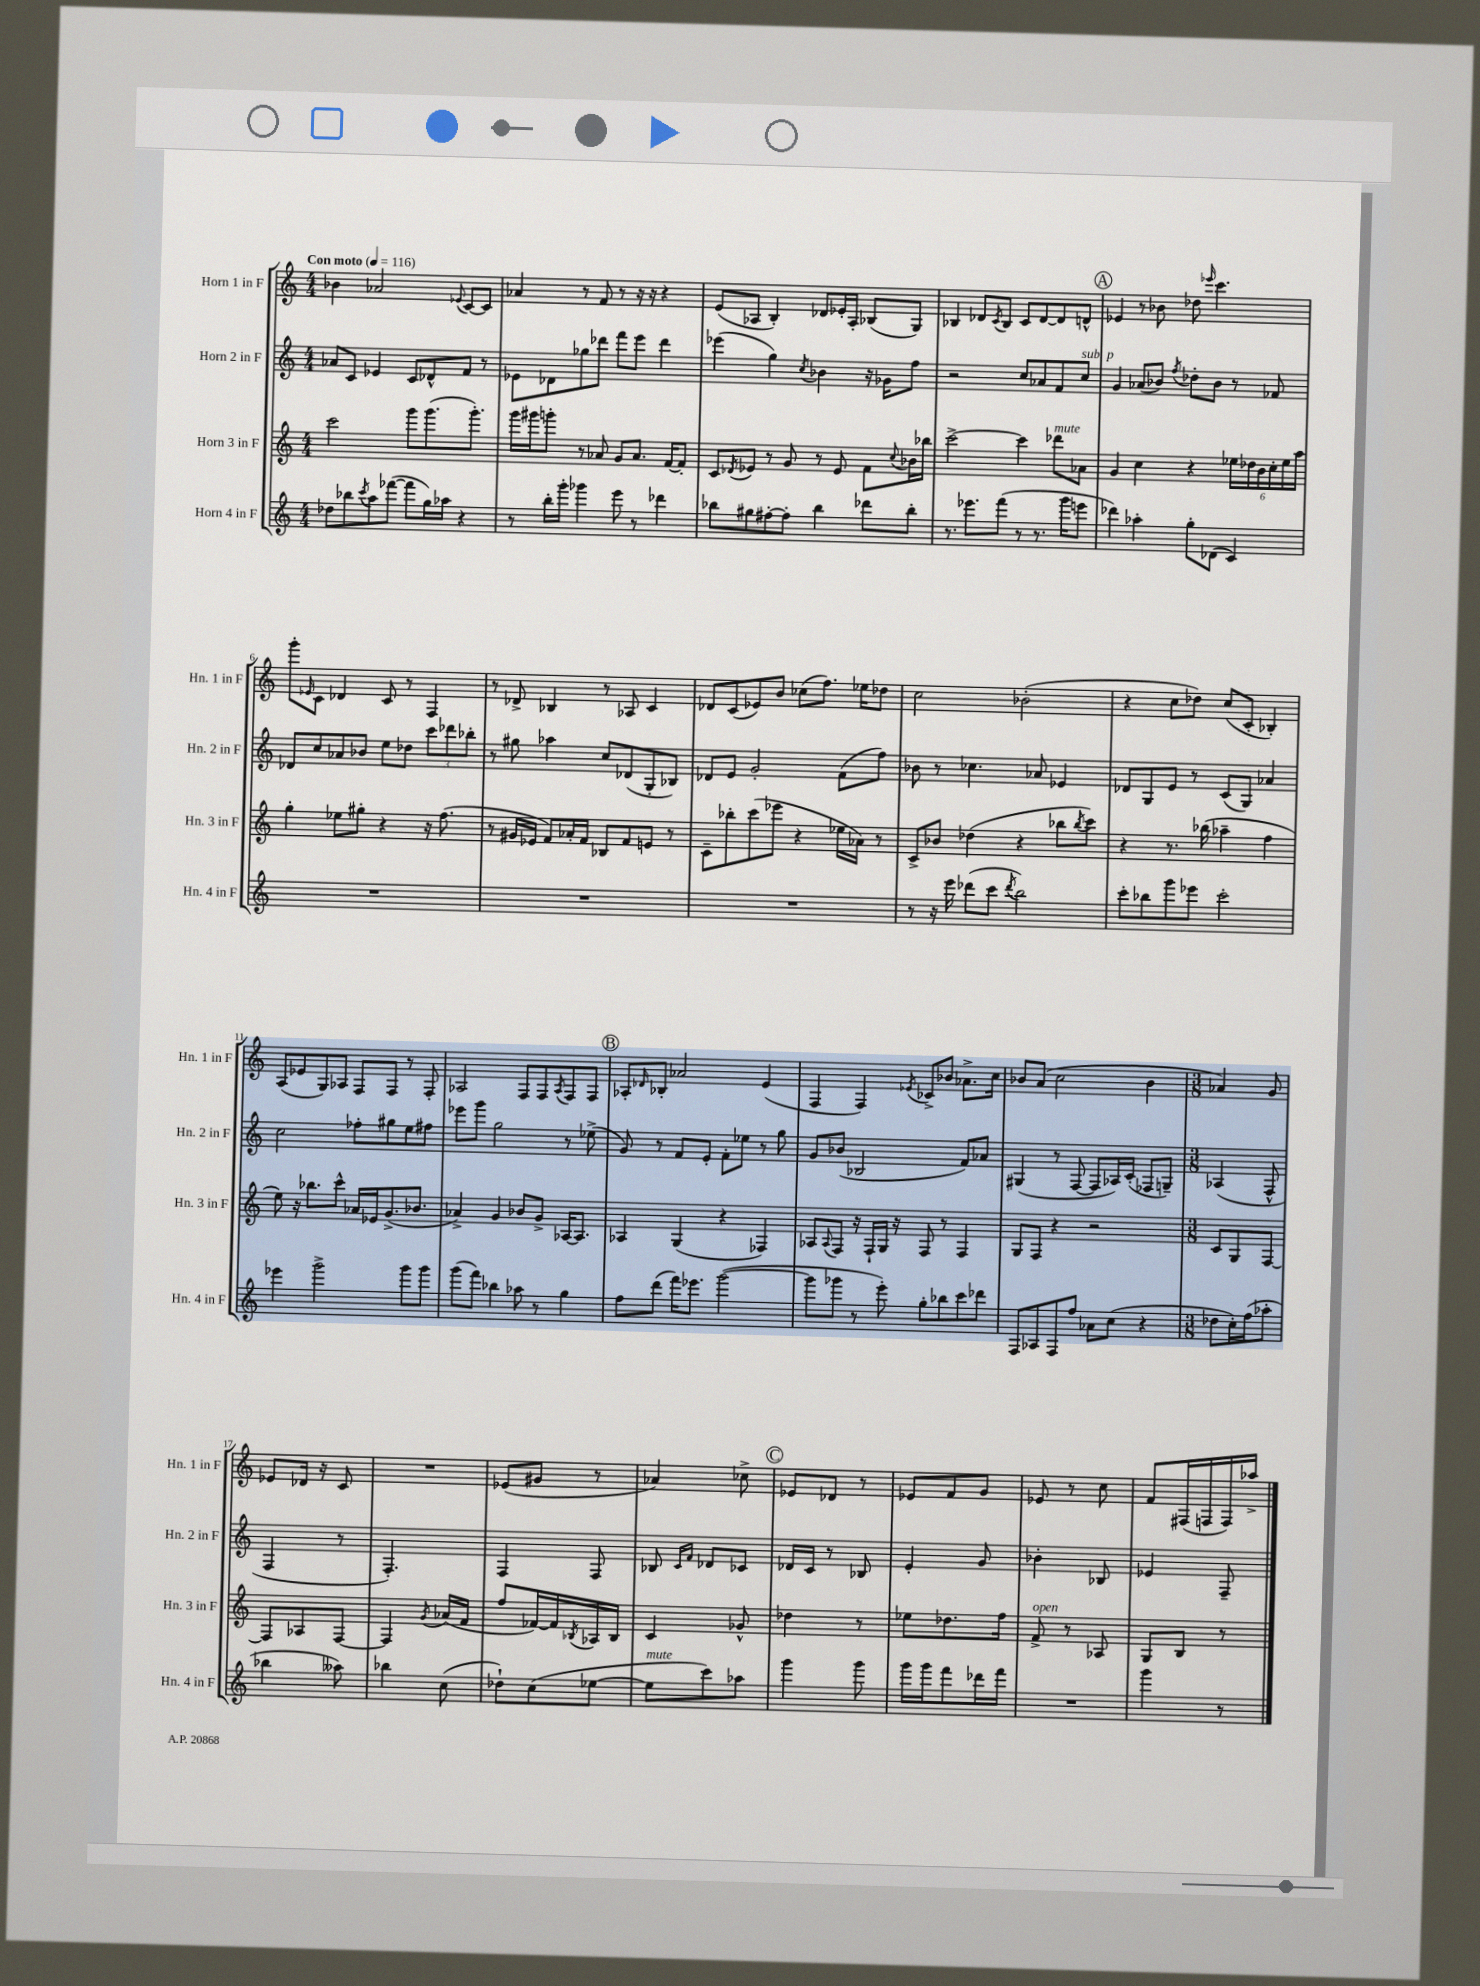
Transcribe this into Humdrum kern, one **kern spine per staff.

**kern	**kern	**kern	**kern
*part4	*part3	*part2	*part1
*staff4	*staff3	*staff2	*staff1
*I"Horn 4 in F	*I"Horn 3 in F	*I"Horn 2 in F	*I"Horn 1 in F
*I'Hn. 4 in F	*I'Hn. 3 in F	*I'Hn. 2 in F	*I'Hn. 1 in F
*clefG2	*clefG2	*clefG2	*clefG2
*k[]	*k[]	*k[]	*k[]
*M4/4	*M4/4	*M4/4	*M4/4
*MM116	*MM116	*MM116	*MM116
=1	=1	=1	=1
!	!	!	!LO:TX:a:B:t=Con moto
8dd-X\L	2ccc\	8a-X/L	4b-X\
8bb-X\	.	8c/J	.
8qccc/	.	.	.
8aa\	.	4e-X/	2a-X/
([8fff-X\J	.	.	.
8fff-\L]	8ggg\L	8c/L	.
16gg\L)	(8.ggg\	8d-X^^/	.
16aa-X\JJ	.	.	.
.	.	.	8qqe-X/
4r	.	8f/J	[8c/L
.	8.ggg'\J)	.	.
.	.	8r	8c/J]
=2	=2	=2	=2
8r	16ggg\LL	8e-X\L	4a-X/
.	16ggg#X\J	.	.
16bb'\LL	8gggn'\J	8d-X\	.
16ggg'\JJ	.	.	.
4ggg-X\	8r	8gg-X\	8r
.	8a-X/	8ddd-X\J	8f/
8eee\	8g/L	8fff\L	8r
8r	8.a-/J	8eee\J	16r
.	.	.	16r
4ddd-X\	.	4ddd-\	4r
.	[16f/KL	.	.
.	8f'/J]	.	.
=3	=3	=3	=3
8bb-X\L	8c/L	(4eee-X\	(8e/L
.	8qd-X/	.	.
8gg#X\	8e-X/J	.	8A-X/J
[8ff#X'\	8r	4gg\)	4B'/)
8ff#'\J]	8g/	.	.
.	.	8qcc/	.
4bb-\	8r	4b-X\	8d-X/L
.	8e-/	.	16e-X'/L
.	.	.	16A-'/JJ
8ddd-X\L	8f\L	16r	(8B-X/L
.	.	16g-X\KL	.
.	8qqcc/	.	.
8bb-'\J	16b-X\L	8ff\J	8G/J)
.	16bb-X\JJ	.	.
=4	=4	=4	=4
8.r	[2ccc^\	2r	4B-X/
8.eee-X\L	.	.	.
.	.	.	8d-X/L
.	.	.	8qc/
(8fff\J	.	.	8B-/J
8r	4ccc\]	8cc/L	8c/L
8.r	.	8a-X/	[8d-/
!	!LO:TX:a:i:t=mute	!	!
.	8ddd-X\L	8f/	8d-/]
16ggg\KL	.	.	.
!	!	!LO:TX:a:i:t=sub. p	!
8eeen\J	8a-X\J	8cc/J	8dn^^/J
!!LO:REH:place=s1:t=A
=5	=5	=5	=5
4ddd-X\)	4g/	4g/	4e-X/
4aa-X'\	4cc\	(8a-X/L	8r
.	.	8b-X/J)	8b-X\
.	.	8qff/	.
8gg'\L	4r	8dd-X'\L	8dd-X\
.	.	.	16qqeee-X/
(8d-X\J	.	8b-\J	4.ccc\
4c/)	24ee-X\LL	8r	.
.	24dd-X\	.	.
.	24b\	.	.
.	24cc'\	8f-X/	.
.	24ee-\	.	.
.	24aa\JJ	.	.
!!LO:LB:g=z
=6	=6	=6	=6
1r	4gg'\	8d-X/L	8ggg'\L
.	.	.	16qqe-X/
.	.	8cc/	8c\J
.	8ee-X\L	8a-X/	4d-X/
.	8gg#X'\J	8b-X/J	.
.	4r	8ee\L	8c/
.	.	8dd-X\J	8r
.	16r	12ccc\L	4F/
.	(8.ff\	.	.
.	.	12ddd-X\	.
.	.	12bb-X'\J	.
=7	=7	=7	=7
1r	8r	8r	8r
.	16g#X/LL	8gg#X\	8d-X^/
.	16e-X/JJ	.	.
.	8f/L)	4aa-X\	4B-X/
.	16a-X'/L	.	.
.	16f/JJ	.	.
.	8B-X/L	8cc/L	8r
.	8f/	(8d-X/	8A-X/
.	8en/J	8G'/	4c/
.	8r	8B-X/J)	.
=8	=8	=8	=8
1r	8c~\L	8d-X/L	8d-X/L
.	8bb-X'\	8e/J	(8c/
.	(8ccc\	2g'/	8e-X/)
.	8eee-X\J	.	8b/J
.	4r	.	(8cc-X\L
.	.	.	8.ff\J)
.	16ee-X\LL	(8f\L	.
.	16a-X\JJ)	.	16ee-X\KL
.	8r	8ff\J)	8dd-X\J
=9	=9	=9	=9
8r	8c^/L	8b-X\	2cc\
16r	8b-X/J	8r	.
16eee\	.	.	.
(8ddd-X\L	(4dd-X\	4.cc-X\	.
8ccc\J	.	.	.
8qddd-/	.	.	.
2bb\)	4r	.	(2b-X'\
.	.	8a-X/	.
.	8bb-X\L	4e-X/	.
.	8qbb-/	.	.
.	8ccc\J)	.	.
=10	=10	=10	=10
8ccc'\L	4r	8d-X/L	4r
8bb-X\	.	8G/	.
8ggg\	8.r	8e/J	8cc\L
8eee-X\J	.	8r	8dd-X\J)
.	(16bb-X\	.	.
2ccc'\	4aa-X~\	(8c/L	(8cc/L
.	.	8G/J)	8c'/J
.	4ff\	4a-X/	4B-X'/)
!!LO:LB:g=z
=11	=11	=11	=11
4eee-X\	8ee\)	2cc\	(8A/L
.	16r	.	8e-X/
.	8.bb-X\L	.	.
2ggg^\	.	.	8G/)
.	8ccc^^\J	.	8A-X/J
.	16a-X/LL	8ff-X'\L	8F/L
.	16e-X/J	.	.
.	(8.g^/	8gg#X\	8F/J
8ggg\L	.	8ee\	8r
.	8.b-X/J	.	.
8ggg\J	.	8ff#X\J	8F'/
=12	=12	=12	=12
(8ggg\L	4a-X^/)	8eee-X\L	2A-X/
8fff\J)	.	8ggg\J	.
4bb-X\	4g/	2gg\	.
8aa-X\	8b-X/L	.	8F/L
8r	8g^/J	.	8F/
.	.	.	8qA-/
4gg\	[16A-X/KL	8r	8F/
.	8.A-/J]	.	.
.	.	(8ee-X^\	8F/J
!!LO:REH:place=s1:t=B
=13	=13	=13	=13
8ff\L	4A-X/	8g/)	8A-X'/L
.	.	.	16qqd-X/
(8ddd\J	.	8r	8B-X'/J
16fff\KL)	(4G/	8f/L	2a-X/
8.eee-X\J	.	.	.
.	.	8e'/J	.
([2ggg\	4r	8f'\L	.
.	.	8ee-X\J	.
.	4F-X/)	8r	(4e/
.	.	8gg\	.
=14	=14	=14	=14
8ggg\L]	8A-X/L	8g/L	4F/
.	8qqA-/	.	.
8ggg-X\J	8F/J	(8b-X/J	.
8r	16r	2B-X/	4F/)
.	16F`/LL	.	.
8eee'\)	16G/JJ	.	.
.	16r	.	.
.	.	.	8qe-X/
8gg'\L	8F/	.	8c-X^/L
8bb-X\	8r	.	8b-X/J
8ccc\	4F/	8f/L)	8.a-X^\L
8ddd-X\J	.	8a-X/J	.
.	.	.	16cc\Jk
=15	=15	=15	=15
8F/L	8G/L	(4G#X/	8b-X/L
8A-X/	8F/J	.	(8a/J
8F/	4r	8r	2cc\
8ff/J	.	[8F/	.
8a-X\L	2r	8F/L]	.
(8cc\J	.	16A-X/L)	.
.	.	(16c'/JJ	.
4r	.	8F-X/L	4b-\
.	.	8Gn~/J)	.
=16	=16	=16	=16
*M3/8	*M3/8	*M3/8	*M3/8
8dd-X\L	8c/L	(4A-X/	4a-X/)
16cc'\L)	8G/	.	.
(16ff\J	.	.	.
8aa-X'\J	[8F/J	8F^^/	8g/
!!LO:LB:g=z
=17	=17	=17	=17
4bb-X\	8F/L]	4F/	8e-X/L
.	8A-X/	.	16d-X/Jk
.	.	.	16r
8aa--X\)	[8F/J	8r	8c/
=18	=18	=18	=18
4bb-X\	4F/]	4.F'/)	4.r
.	8qg/	.	.
(8cc\	(16a-X/LL	.	.
.	16f/JJ	.	.
=19	=19	=19	=19
8dd-X`\L)	8ff/L	4F/	(8e-X/L
(8cc\	[16f-X/L)	.	8g#X/J
.	16f-/]	.	.
.	8qB-X/	.	.
[8ee-X\J	16A-X/	8F/	8r
.	16B-/JJ	.	.
=20	=20	=20	=20
!LO:TX:a:i:t=mute	!	!	!
8ee-\L]	4c/	8B-X/	4a-X/)
.	.	16qqc/LL	.
.	.	16qqf/JJ	.
8ccc\)	.	8d-X/L	.
8aa-X\J	8g-X^^/	8c-X/J	8cc-X^\
!!LO:REH:place=s1:t=C
=21	=21	=21	=21
4ggg\	4dd-X\	16d-X/LL	8e-X/L
.	.	16c/JJ	.
.	.	8r	8d-X/J
8ggg\	8r	8B-X/	8r
=22	=22	=22	=22
16ggg\LL	8ee-X\L	4e'/	8e-X/L
16ggg\J	.	.	.
8fff\	8.dd-X\	.	8f/
16ddd-X\L	.	8g/	8g/J
16fff\JJ	16ff\Jk	.	.
=23	=23	=23	=23
!	!LO:TX:a:i:t=open	!	!
4.r	8f^/	4b-X'\	8e-X/
.	8r	.	8r
.	8A-X/	8B-X/	8cc\
=24	=24	=24	=24
4ggg\	8G/L	4e-X/	8f/L
.	8B/J	.	(16F#X/L
.	.	.	16Fn/
8r	8r	8F~/	16F/)
.	.	.	16aa-X^/JJ
==	==	==	==
*-	*-	*-	*-
